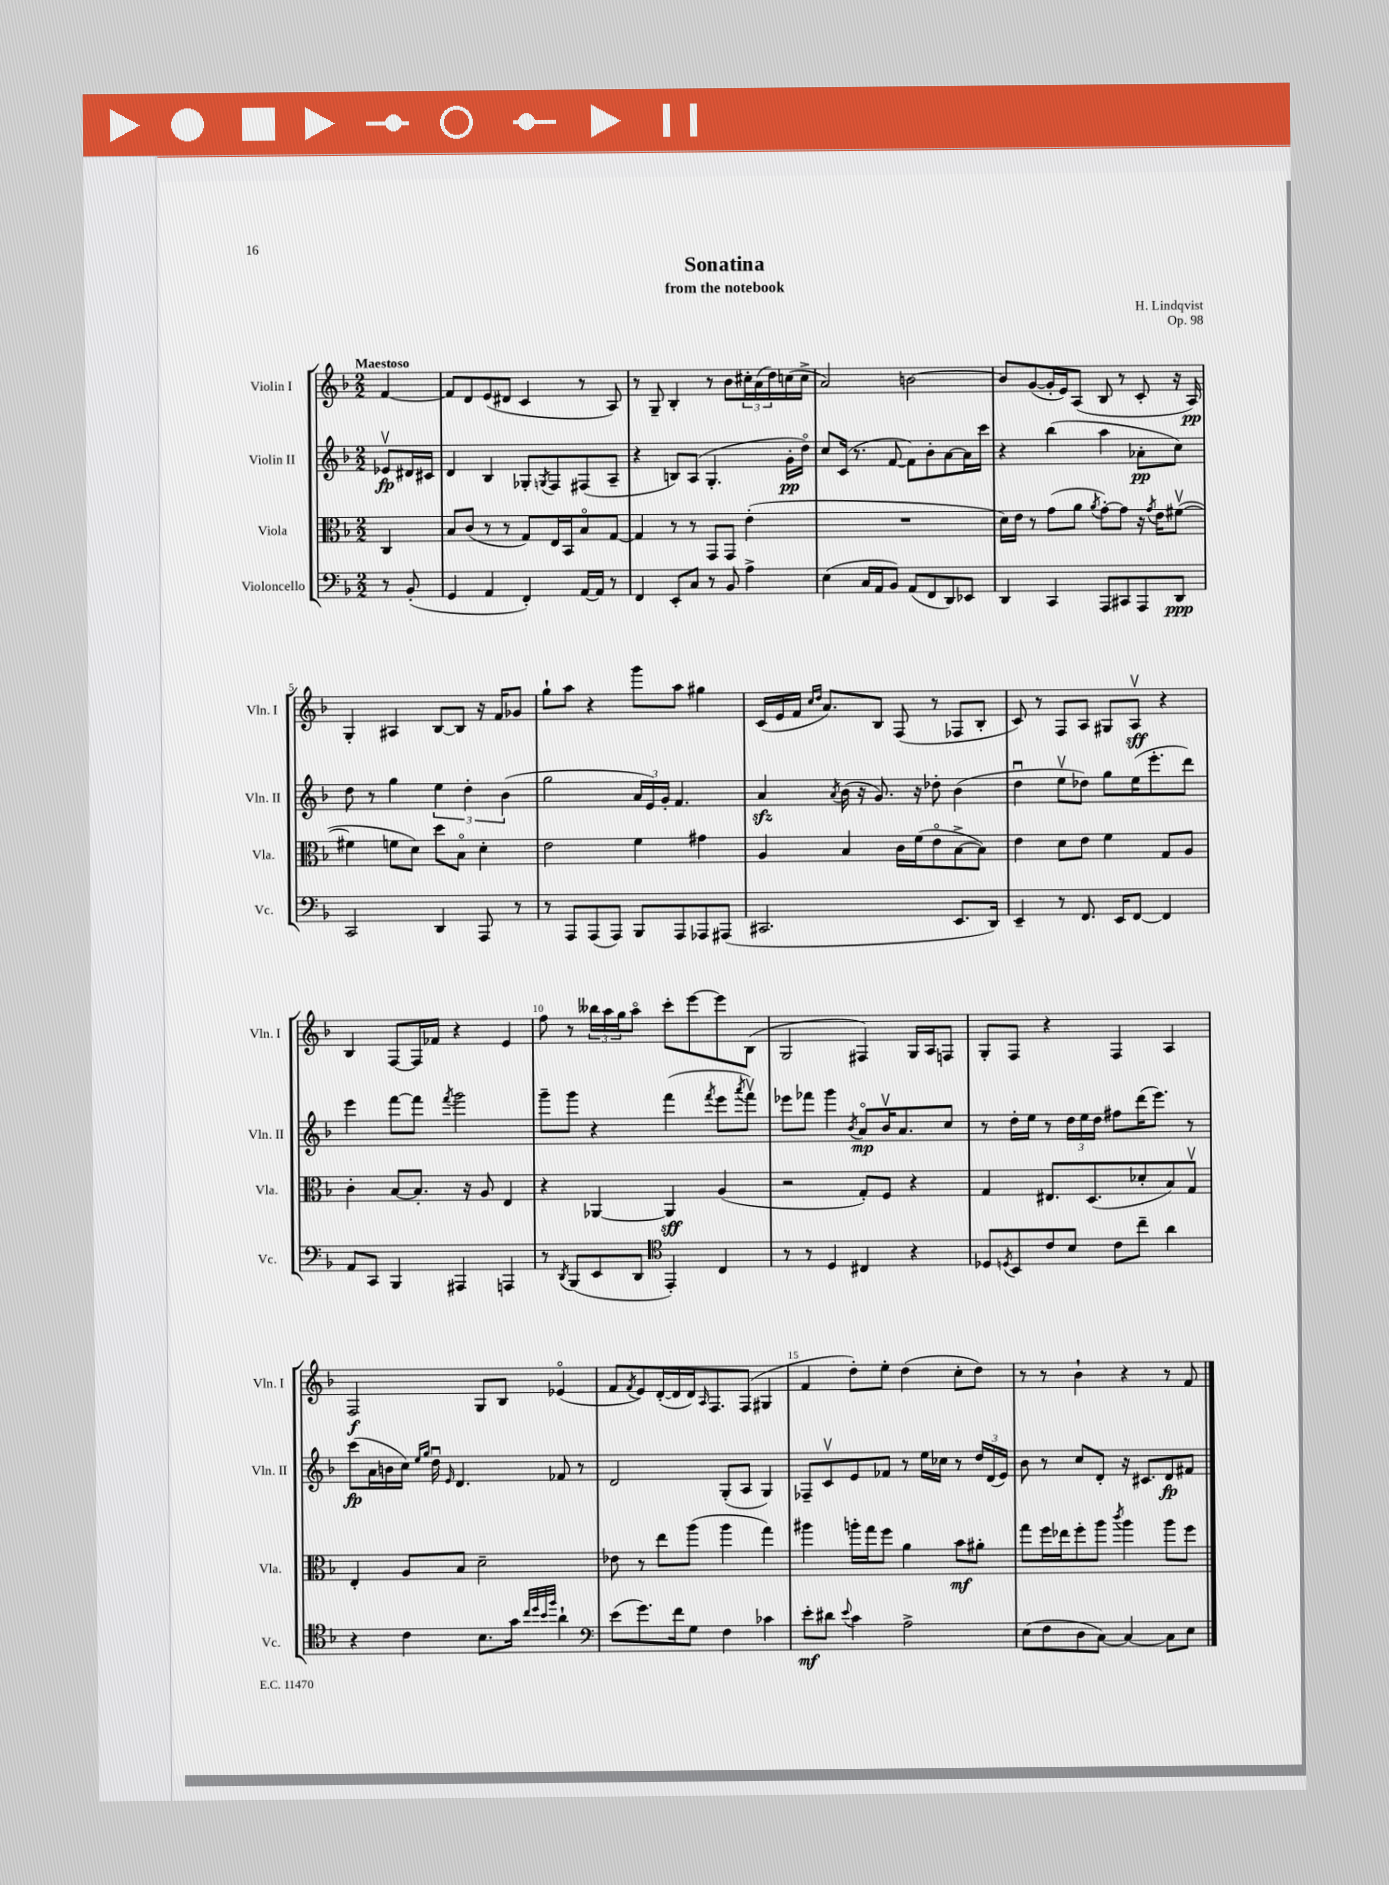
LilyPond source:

\header { title = "Sonatina" composer = "H. Lindqvist" subtitle = "from the notebook" opus = "Op. 98" }
<<
\new StaffGroup <<
\new Staff = "s0" \with { instrumentName = "Violin I" shortInstrumentName = "Vln. I" } {
    \clef treble \key f \major \numericTimeSignature \time 2/2 \partial 4 \tempo "Maestoso"
    f'4~ |
    f'8 d'8 e'8( dis'8 c'4 r8 a8) |
    r8 g8-- bes4-. r8 bes'8 \tuplet 3/2 { cis''16-. a'16( d''16) } c''16( c''16-> |
    a'2) b'2~ |
    b'8 g'8~( g'16-. e'16) a8( bes8 r8 c'8-. r16 a16\pp) |
    g4-. ais4 bes8~ bes8 r16 f'16 ges'8 |
    g''8-! a''8 r4 g'''8 a''8 gis''4 |
    c'16( e'16 f'16 \grace { c''16 d''16 } a'8.) bes8 f8( r8 fes8 bes8-. |
    c'8) r8 f8 a8 gis8 a8\upbow\sff r4 |
    bes4 f8~ f16 fes'16 r4 e'4 |
    f''8 r8 \tuplet 3/2 { beses''16 a''16 g''16 } a''8\flageolet c'''8-. e'''8~ e'''8 bes8( |
    g2 fis4) g16 a16 f8 |
    g8-. f8 r4 f4 a4 |
    f2\f g8 bes8 ees'4\flageolet( |
    f'8 \acciaccatura { f'8 } e'8) d'16~-.( d'16 d'16) \grace { a16 } f8. f8( gis4 |
    f'4 d''8-.) e''8-. d''4( c''8-. d''8) |
    r8 r8 bes'4-! r4 r8 f'8 \bar "|." |
}
\new Staff = "s1" \with { instrumentName = "Violin II" shortInstrumentName = "Vln. II" } {
    \clef treble \key f \major \numericTimeSignature \time 2/2 \partial 4
    ees'8\upbow\fp dis'16 cis'16 |
    d'4 bes4 ges8-. \acciaccatura { g8 } f8 fis8( a8-- |
    r4 b8) a8( g4.-. g'16-.\pp d''16\flageolet) |
    c''8 c'16( r8. f'8~ f'8) bes'8-. a'8~ a'16 c'''16 |
    r4 bes''4( a''4 aes'8-.\pp c''8) |
    d''8 r8 g''4 \tuplet 3/2 { e''4 d''4-. bes'4( } |
    g''2 \tuplet 3/2 { a'16 e'16) g'16-. } f'4. |
    a'4\sfz \acciaccatura { a'8 } bes'16( r16 g'8.) r16 des''8-. bes'4( |
    d''4\downbow e''8\upbow des''8) g''8 e''16( e'''8.-. d'''8) |
    e'''4 f'''8~ f'''8 \acciaccatura { f'''8 } g'''2 |
    g'''8-- g'''8 r4 f'''4( \acciaccatura { f'''8 } e'''8 \acciaccatura { a'''8 } f'''8\upbow) |
    ees'''8 fes'''8 g'''4 \acciaccatura { bes'8 } a'8\flageolet\mp bes'16\upbow a'8. c''8 |
    r8 d''16-. e''16 r8 \tuplet 3/2 { d''16 e''16 d''16 } fis''8 d'''16( e'''8.) r8 |
    c'''8\fp( a'16 b'16 c''16) \grace { e''16 g''16 } d''16\downbow \grace { e'16 } d'4. fes'8 r8 |
    d'2 g8-.( a8 g4) |
    fes8-- c'8\upbow e'8 fes'8 r8 e''16 ces''16 r8 \tuplet 3/2 { d''16 d'16( e'16) } |
    bes'8 r8 c''8 d'8-. r16 cis'8. d'8\fp fis'8 \bar "|." |
}
\new Staff = "s2" \with { instrumentName = "Viola" shortInstrumentName = "Vla." } {
    \clef alto \key f \major \numericTimeSignature \time 2/2 \partial 4
    c4 |
    bes8 c'8( r8 r8 g8) e16 bes,16 bes8\flageolet g8~ |
    g4 r8 r8 g,8 g,8 e'4-.( |
    R1 |
    d'16) e'16 r8 g'8( a'8 \acciaccatura { a'8 } g'8~-.) g'8 r16 \acciaccatura { g'8 } e'16 fis'8~\upbow( |
    fis'4 f'8 d'8) d''8 bes8\flageolet d'4-. |
    e'2 f'4 gis'4 |
    a4 bes4 c'16 f'16( e'8\flageolet bes8~-> bes8) |
    e'4 d'8 e'8 f'4 g8 a8 |
    c'4-. bes8~ bes8.-. r16 a8 e4 |
    r4 aes,4~ aes,4\sff a4( |
    r2 g8-.) f8 r4 |
    g4 eis8. d8.( des'8-. bes8) g8\upbow |
    e4-. a8 bes8 d'2-- |
    ees'8 r8 e''8 a''8( a''4 g''4) |
    ais''4 a''16-. g''16 f''8 a'4 bes'8\mf ais'8-. |
    g''8 f''16 ees''16 f''8-. a''8 \acciaccatura { c'''8 } a''4 a''8 f''8 \bar "|." |
}
\new Staff = "s3" \with { instrumentName = "Violoncello" shortInstrumentName = "Vc." } {
    \clef bass \key f \major \numericTimeSignature \time 2/2 \partial 4
    r8 bes,8-.( |
    g,4 a,4 f,4-.) a,16~ a,16 r8 |
    f,4 e,8-. c8 r8 bes,8 a4-> |
    e4( c16 a,16 bes,8) a,8( f,8 d,8) ees,8 |
    d,4 c,4 a,,8 cis,8 a,,8 d,8\ppp |
    c,2 d,4 a,,8 r8 |
    r8 a,,8 a,,8( a,,8) bes,,8 a,,8 aes,,8 ais,,8( |
    cis,2. e,8. d,16) |
    e,4-- r8 f,8. e,16 f,8~ f,4 |
    a,8 c,8 bes,,4 ais,,4 a,,4 |
    r8 \acciaccatura { d,8 } bes,,8( e,8 d,8 \clef tenor e,4-.) c4 |
    r8 r8 d4 cis4 r4 |
    des8 \acciaccatura { d8 } bes,8 c'8 bes8 c'8 c''8-- a'4 |
    r4 c'4 bes8. g'16 \grace { c''32 d''32 bes'32 f''32 } a'4-! |
    \clef bass e'8( g'8.) f'16 g8 f4 ces'4 |
    e'8-.\mf dis'8 \appoggiatura { e'8 } c'4 a2-> |
    e8( f8 d8 c8~) c4~ c8 e8 \bar "|." |
}
>>
>>
\layout { \context { \Score \override BarNumber.break-visibility = ##(#f #t #t) barNumberVisibility = #(every-nth-bar-number-visible 5) } }
